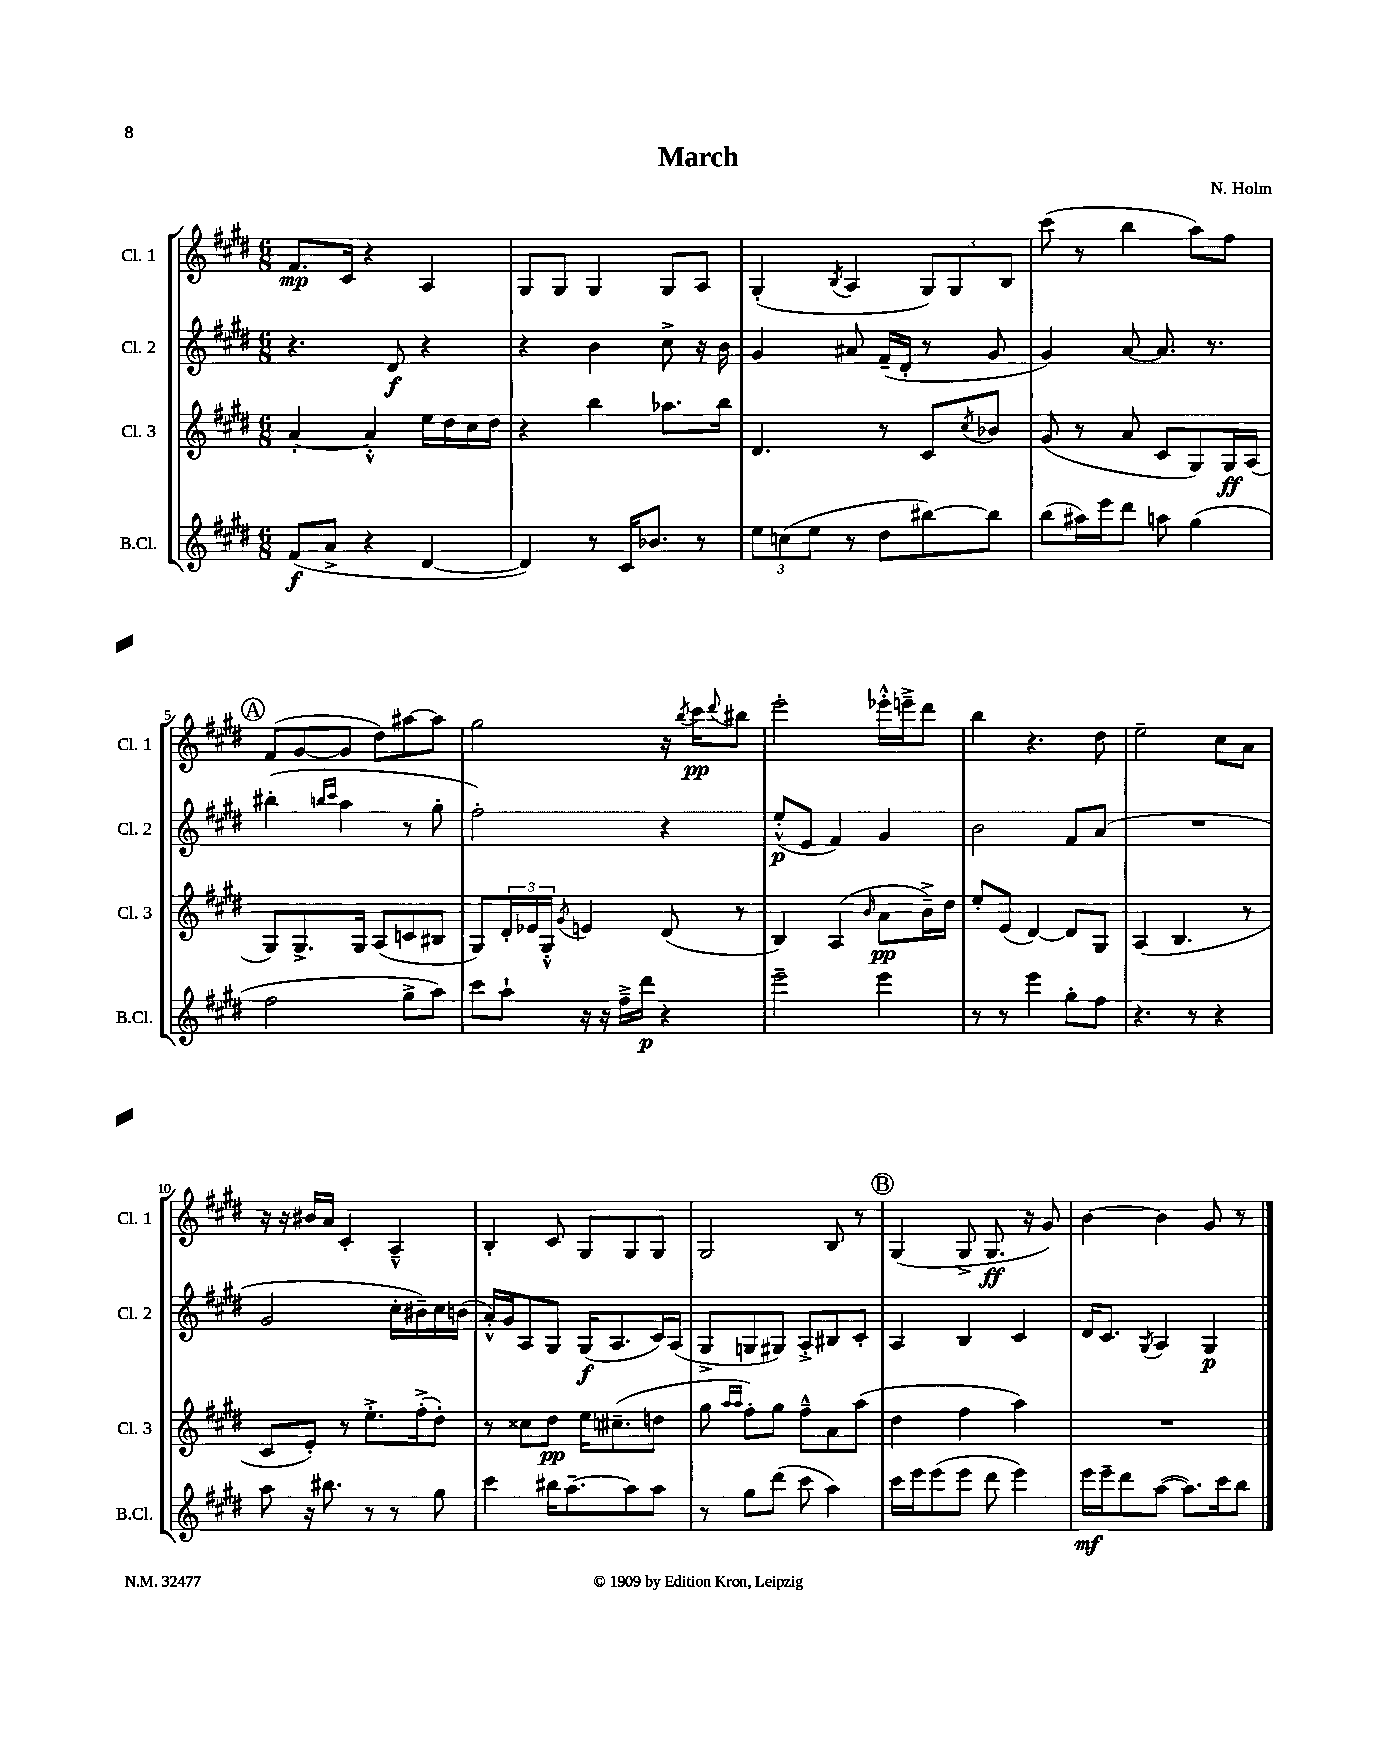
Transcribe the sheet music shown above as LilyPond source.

\header { title = "March" composer = "N. Holm" }
<<
\new StaffGroup <<
\new Staff = "s0" \with { instrumentName = "Cl. 1" shortInstrumentName = "Cl. 1" } {
    \clef treble \key e \major \numericTimeSignature \time 6/8
    fis'8.\mp cis'16 r4 a4 |
    gis8 gis8 gis4 gis8 a8 |
    gis4-.( \acciaccatura { b8 } a4 \tuplet 3/2 { gis8) gis8 b8 } |
    cis'''8( r8 b''4 a''8) fis''8 |
    \mark \markup { \circle "A" } fis'8( gis'8~ gis'8 dis''8) ais''8~ ais''8 |
    gis''2 r16 \acciaccatura { b''8 } cis'''16\pp \appoggiatura { dis'''8 } bis''8 |
    e'''2-. ees'''16-.-^ e'''16---> dis'''8 |
    b''4 r4. dis''8 |
    e''2-- cis''8 a'8 |
    r16 r16 bis'16 a'16 cis'4-. a4---^ |
    b4-. cis'8 gis8 gis8 gis8 |
    gis2 b8 r8 |
    \mark \markup { \circle "B" } gis4( gis8-> gis8.\ff r16 gis'8) |
    b'4~ b'4 gis'8 r8 \bar "|." |
}
\new Staff = "s1" \with { instrumentName = "Cl. 2" shortInstrumentName = "Cl. 2" } {
    \clef treble \key e \major \numericTimeSignature \time 6/8
    r4. dis'8\f r4 |
    r4 b'4 cis''8-> r16 b'16 |
    gis'4 ais'8 fis'16--( dis'16-. r8 gis'8 |
    gis'4) a'8~ a'8. r8. |
    \mark \markup { \circle "A" } bis''4-.( \grace { b''16 cis'''16 } a''4 r8 gis''8-. |
    fis''2-.) r4 |
    e''8-.-^\p( e'8 fis'4) gis'4 |
    b'2 fis'8 a'8( |
    R2. |
    gis'2 cis''16-. bis'16--) cis''16 b'16( |
    a'16-.-^) gis'16 a8 gis8 gis16\f( a8. cis'16) a16( |
    gis8-> g8 gis8) a8-.-> bis8 cis'8-. |
    \mark \markup { \circle "B" } a4 b4 cis'4 |
    dis'16 cis'8. \acciaccatura { gis8 } a4 gis4\p \bar "|." |
}
\new Staff = "s2" \with { instrumentName = "Cl. 3" shortInstrumentName = "Cl. 3" } {
    \clef treble \key e \major \numericTimeSignature \time 6/8
    a'4~-. a'4-.-^ e''16 dis''16 cis''16 dis''16 |
    r4 b''4 aes''8. b''16 |
    dis'4. r8 cis'8 \acciaccatura { cis''8 } bes'8 |
    gis'8( r8 a'8 cis'8 gis8) gis16\ff a16( |
    \mark \markup { \circle "A" } gis8) gis8.-> gis16 a8( c'8 bis8 |
    gis8) \tuplet 3/2 { dis'16-. ees'16 gis16-.-^ } \acciaccatura { gis'8 } e'4 dis'8( r8 |
    b4) a4( \grace { b'16 } a'8\pp b'16--->) dis''16 |
    e''8-. e'8( dis'4~) dis'8 gis8 |
    a4( b4. r8 |
    cis'8 e'8-.) r8 e''8.-.-> fis''16-.->( dis''8-.) |
    r8 cisis''8 dis''8\pp e''16 cis''8.--( d''8 |
    gis''8 \grace { a''16 a''16 } fis''8-.) gis''8 fis''8---^ a'8 a''8( |
    \mark \markup { \circle "B" } dis''4 fis''4 a''4) |
    R2. \bar "|." |
}
\new Staff = "s3" \with { instrumentName = "B.Cl." shortInstrumentName = "B.Cl." } {
    \clef treble \key e \major \numericTimeSignature \time 6/8
    fis'8\f( a'8-> r4 dis'4~ |
    dis'4) r8 cis'16 bes'8. r8 |
    \tuplet 3/2 { e''8 c''8( e''8 } r8 dis''8 bis''8~) bis''8 |
    b''8( ais''16) e'''16 dis'''8 a''8 gis''4( |
    \mark \markup { \circle "A" } fis''2 gis''8-> a''8) |
    cis'''8 a''8-! r16 r16 fis''16---> dis'''16\p r4 |
    e'''2-- e'''4 |
    r8 r8 e'''4 gis''8-. fis''8 |
    r4. r8 r4 |
    a''8 r16 bis''8. r8 r8 gis''8 |
    cis'''4 bis''16 a''8.~-- a''8 a''8 |
    r8 gis''8 dis'''8( cis'''8 a''4) |
    \mark \markup { \circle "B" } cis'''16 e'''16 e'''8( e'''8 dis'''8 e'''4) |
    e'''16\mf e'''16-- dis'''8 a''8~( a''8.) cis'''16 b''8 \bar "|." |
}
>>
>>
